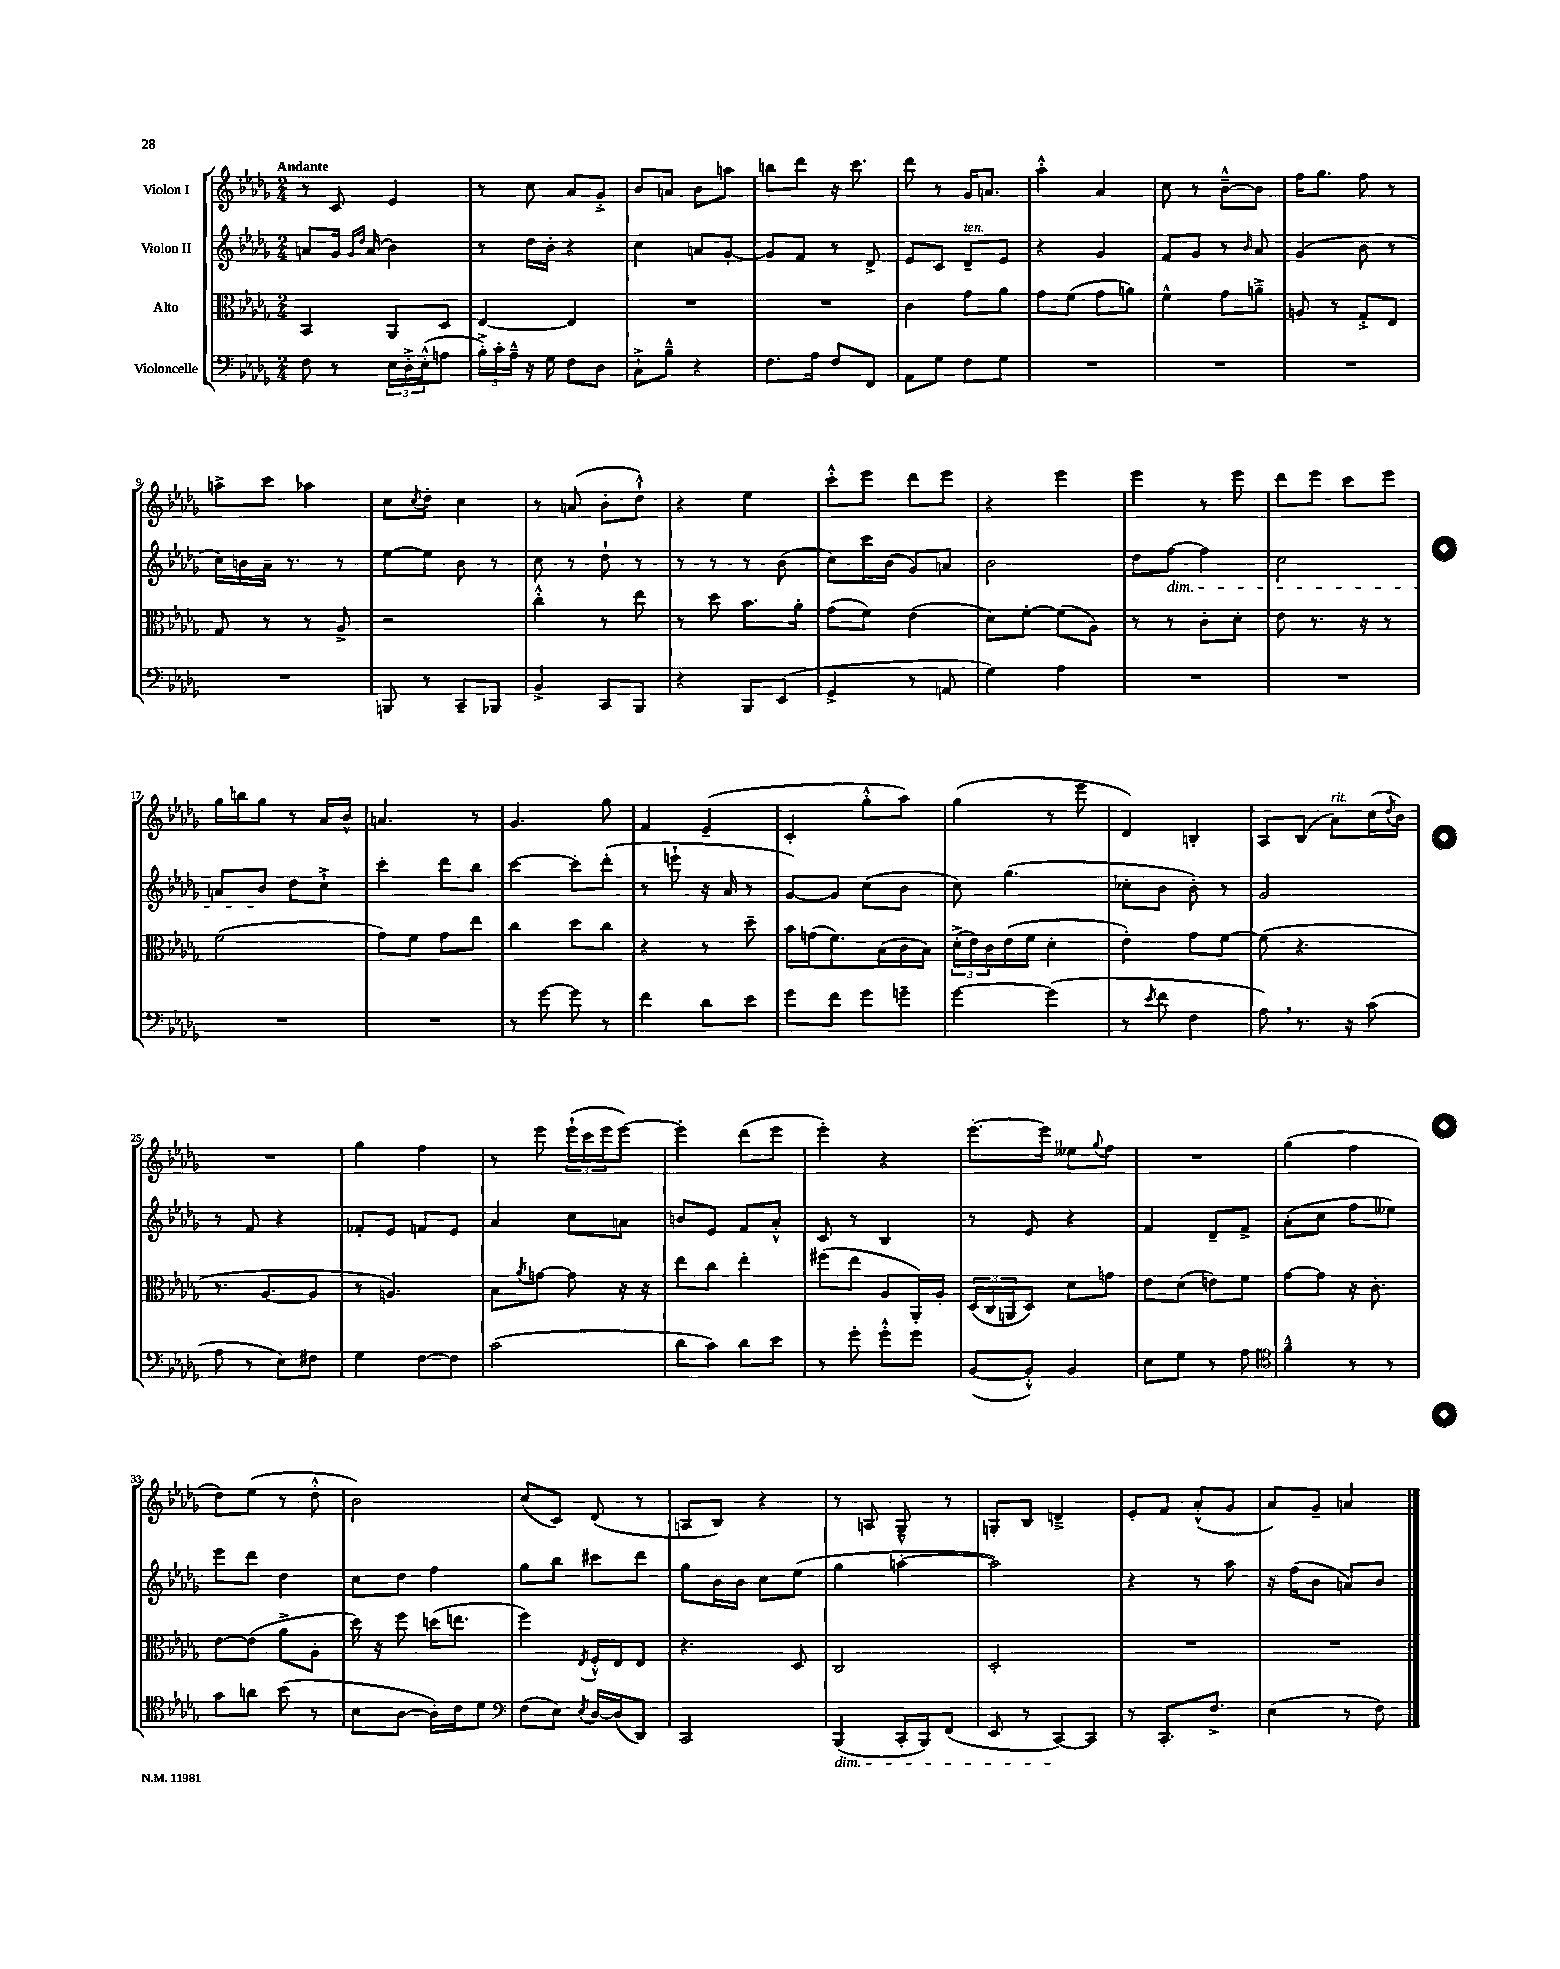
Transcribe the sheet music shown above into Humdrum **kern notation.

**kern	**kern	**kern	**kern
*staff4	*staff3	*staff2	*staff1
*clefF4	*clefC3	*clefG2	*clefG2
*k[b-e-a-d-g-]	*k[b-e-a-d-g-]	*k[b-e-a-d-g-]	*k[b-e-a-d-g-]
*M2/4	*M2/4	*M2/4	*M2/4
8F	4BB-	8a	8r
8r	.	16g-	8c
.	.	16qqg-	.
.	.	16qqdd-	.
.	.	(16a	.
24E-	8AA-	4b-)	4e-
24D-'^	.	.	.
(24E-'^^	.	.	.
8A	8D-	.	.
=	=	=	=
24B-'^)	[4E-	8r	8r
24c'	.	.	.
24A-~^^	.	.	.
16r	.	16dd-	8cc
16G-	.	16b-'	.
8F	4E-]	4r	8a-
8D-	.	.	8g-'^
=	=	=	=
8C`^	2r	4cc	8b-
8B-~^^	.	.	8a
4r	.	8a	8b-
.	.	[8g-'	8aa
=	=	=	=
8.F	2r	8g-]	8bb
.	.	8f	8ddd-
16A-	.	.	.
8F	.	8r	16r
.	.	.	8.ccc
8FF	.	8d-^	.
=	=	=	=
8AA-	4c	8e-	8ddd-
8G-	.	8c	8r
8F	8g-	8d-~	16g-
.	.	.	8.a
8G-	8a-	8e-	.
=	=	=	=
2r	8g-	4r	4aa-'^^
.	(8f	.	.
.	8g-	4g-	4a-
.	8a)	.	.
=	=	=	=
2r	4f^^	8f	8cc
.	.	8g-	8r
.	8g-	8r	[8b-~^^
.	.	16qqb-	.
.	8a~^	8a-	8b-]
=	=	=	=
2r	8A	(4g-	16ff
.	.	.	8.gg-
.	8r	.	.
.	8G-'^	8b-	8ff
.	8E-	8r	8r
=	=	=	=
2r	8G-	16cc)	8aa^
.	.	16b	.
.	8r	16a-~	8ccc
.	.	8.r	.
.	8r	.	4aa-
.	8A-^	8r	.
=	=	=	=
8BBB	2r	[8ee-	8cc
.	.	.	8qcc
8r	.	8ee-]	8dd-'
8CC~	.	8b-	4cc
8BBB-	.	8r	.
=	=	=	=
4BB-^	4cc'^^	8cc	8r
.	.	8r	(8a
8CC	8r	8dd-`	8b-'
8BBB-	8ee-	8r	8dd-`^^)
=	=	=	=
4r	8r	8r	4r
.	8dd-	8r	.
8BBB-	8.b-	8r	4ee-
(8EE-	.	(8b-	.
.	16a-'	.	.
=	=	=	=
4GG-^	(8g-	8cc)	8ccc'^^
.	8f)	16ccc	8eee-
.	.	(16b-	.
8r	(4e-	8g-)	8ddd-
8AA	.	8a	8eee-
=	=	=	=
4G-)	8d-)	2b-	4r
.	[8f'	.	.
4A-	(8f]	.	4eee-
.	8A-)	.	.
=	=	=	=
2r	8r	8dd-	4eee-
.	8r	[8ff	.
.	8c'	4ff]	8r
.	8d-'	.	8eee-
=	=	=	=
2r	8e-	2cc	8ddd-
.	8.r	.	8eee-
.	.	.	8ccc
.	16r	.	.
.	8r	.	8eee-
=	=	=	=
2r	(2f	8a	16gg-
.	.	.	16bb
.	.	8b-	8gg-
.	.	8dd-	8r
.	.	8cc`^	16a-
.	.	.	16b-^^
=	=	=	=
2r	8g-)	4ccc'	4.a
.	8f	.	.
.	8g-	8ddd-	.
.	8ee-	8bb-	8r
=	=	=	=
8r	4cc	[4ccc	4.g-
[8g-	.	.	.
8g-]	8dd-	8ccc']	.
8r	8cc	(8ddd-'	8gg-
=	=	=	=
4f	4r	8r	4f
.	.	8eee`	.
8d-	8r	16r	(4e-~
.	.	16a-	.
8e-	8dd-~	8r	.
=	=	=	=
8g-	16b-	[8g-)	4c'
.	(16g	.	.
8f	8.f)	8g-]	.
8g-	.	(8cc	8gg-'^^
.	(16B-	.	.
8g~	16c	8b-	8aa-)
.	16B-)	.	.
=	=	=	=
[4g-	(24d-'^	8cc)	(4gg-
.	24e-)	.	.
.	24c	.	.
.	(16e-	(4.gg-	.
.	16f	.	.
(4g-]	4d-'	.	8r
.	.	.	8eee-
=	=	=	=
8r	4e-')	8cc-'	4d-)
8qe-	.	.	.
8f	.	8b-	.
4F	8g-	8b-')	4B'
.	[8f	8r	.
=	=	=	=
8A-)	(8f]	2g-	8A-
8.r	4.r	.	(8B-
.	.	.	8a-)
16r	.	.	.
(8c	.	.	(16cc
.	.	.	8qdd-
.	.	.	16b-)
=	=	=	=
8A-	8.r	8r	2r
8r	.	8f	.
.	[8.A-	.	.
8E-)	.	4r	.
8F#	8A-]	.	.
=	=	=	=
4G-	8r	8f-'	4gg-
.	4.A)	8e-	.
[8F	.	8f	4ff
8F]	.	8e-	.
=	=	=	=
(2c	8B-	4a-	8r
.	8qa-	.	.
.	[8g	.	8eee-
.	8g]	8cc	(24eee-`
.	.	.	24ccc
.	.	.	24eee-
.	16r	8a	[8eee-)
.	16r	.	.
=	=	=	=
8d-	8ee-	8b	4eee-']
8c)	8cc	8e-	.
8d-	4ee-'	8f	(8ddd-
8e-	.	8a-'^^	8eee-
=	=	=	=
8r	(8ff#	8c	4eee-')
8g-'	8ee-	8r	.
8g-'^^	8A-	4B-	4r
8g-	16AA-')	.	.
.	16A-'	.	.
=	=	=	=
([8BB-	(24D-	8r	[8.eee-'
.	24C	.	.
.	24AA	.	.
8BB-'^^])	8D-)	8e-	.
.	.	.	16eee-]
4BB-	8d-	4r	8ee--
.	.	.	8qqgg-
.	8g	.	8ff
=	=	=	=
8E-	8e-	4f	2r
8G-	(8d-	.	.
8r	8e)	8d-~	.
8A-	8f	8f^	.
=	=	=	=
*clefC4	*	*	*
4f~^^	[8g-	(8a-'	(4gg-
.	8g-]	8cc	.
8r	16r	8ff	4ff
.	8.c'	.	.
8r	.	8ee--)	.
=	=	=	=
8g-	[8e-	8eee-	8dd-)
8a	(8e-]	8ddd-	(8ee-
(8b-	8a-^	4dd-	8r
8r	8A-'	.	8dd-'^^
=	=	=	=
8B-	16dd-)	8cc	2b-)
.	16r	.	.
[8A-	8ff	8dd-	.
16A-'])	(16dd	4ff	.
16c	8.ee	.	.
8d-	.	.	.
=	=	=	=
*clefF4	*	*	*
(8F	4ff)	8gg-	(8cc
8E-)	.	8bb-	8c)
8qE-	8qE-	.	.
[16D-	16F'^^	8ccc#	(8d-
(16D-]	16E-	.	.
8DD-)	8E-	8ddd-	8r
=	=	=	=
2CC	4.r	8gg-	8A
.	.	16b-	8B-)
.	.	16b-	.
.	.	8cc	4r
.	8D-	(8ee-	.
=	=	=	=
(4BBB-	2C	4gg-	8r
.	.	.	8A
16CC'	.	[4aa'	8G-~^^
16BBB-)	.	.	.
(8FF	.	.	8r
=	=	=	=
8EE-	2D-'	2aa])	8G'
8r	.	.	8B-
[8CC)	.	.	4d~^
8CC]	.	.	.
=	=	=	=
8r	2r	4r	8e-'
8.CC'	.	.	8f
.	.	8r	(8a-'^^
8.F^	.	.	.
.	.	8aa-	8g-
=	=	=	=
(4E-	2r	16r	8a-)
.	.	(16ff	.
.	.	8b-	8g-~
8r	.	8a)	4a
8F)	.	8b-	.
==	==	==	==
*-	*-	*-	*-
